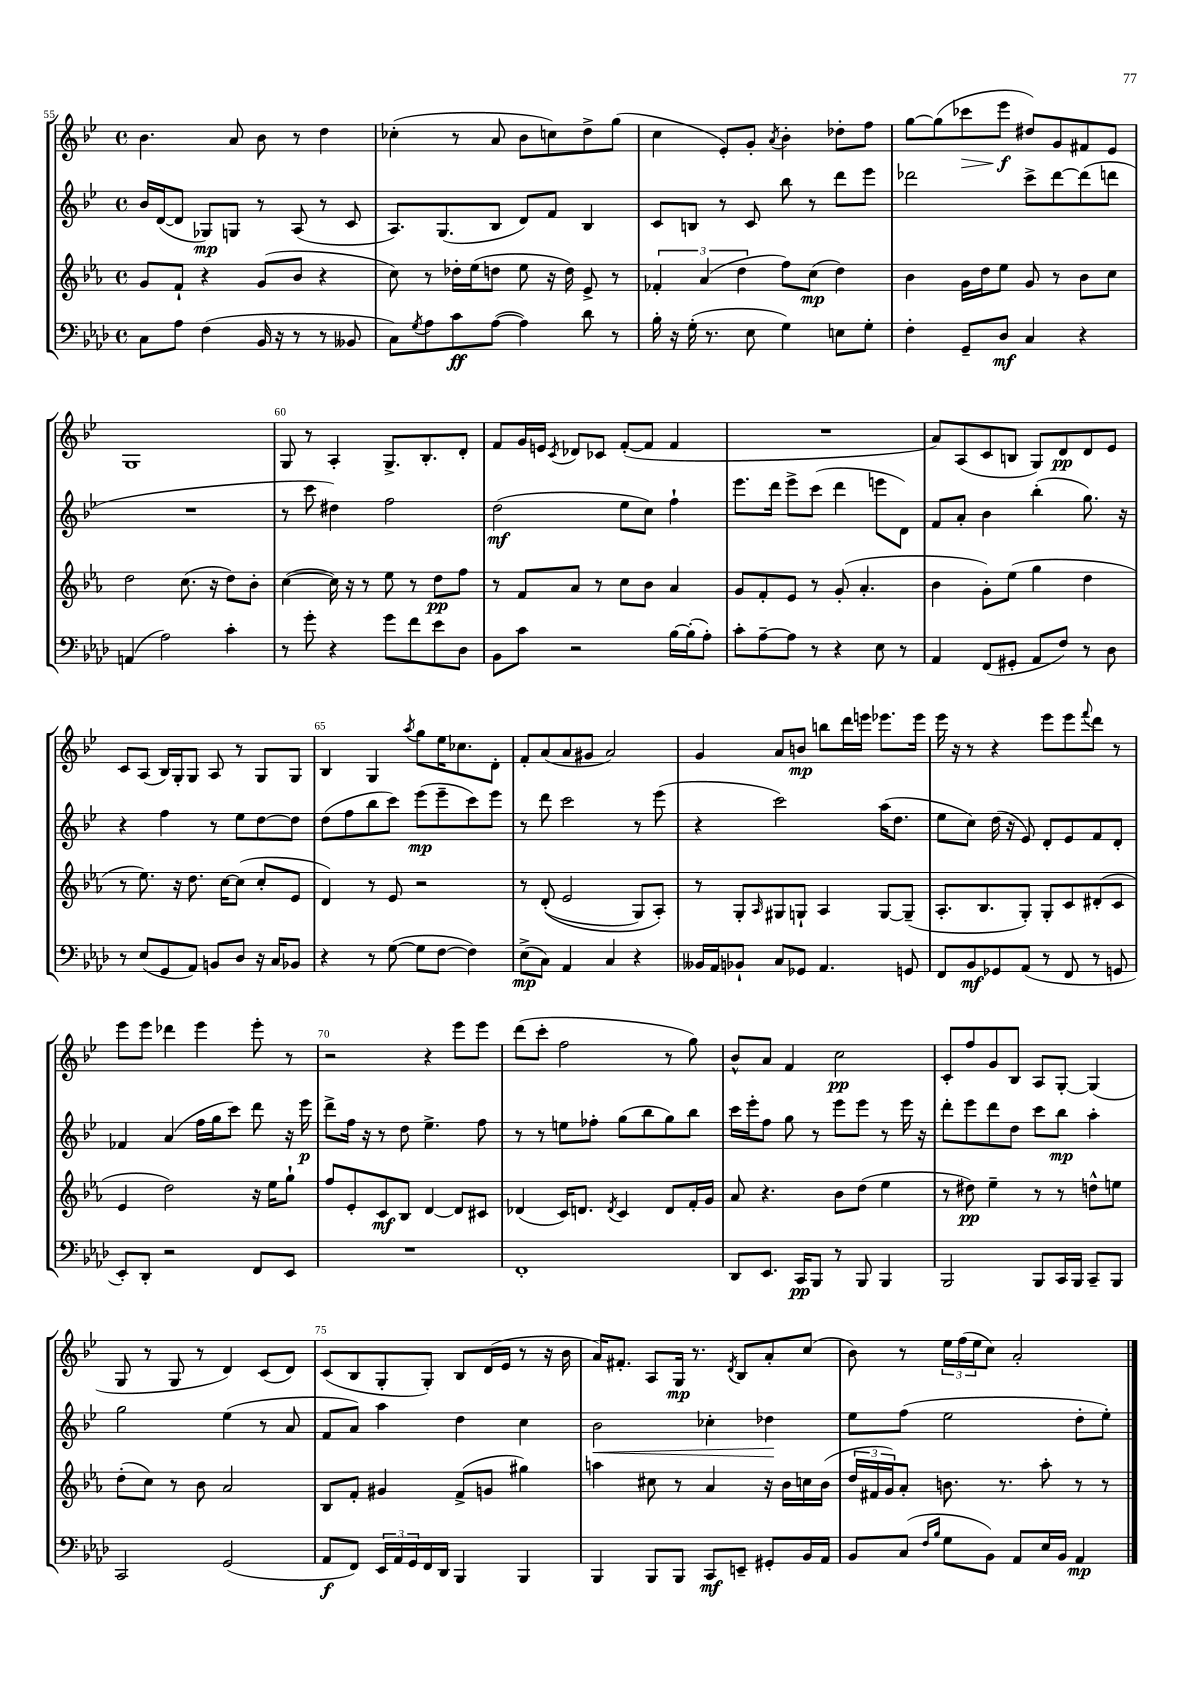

**kern	**kern	**kern	**kern
*staff4	*staff3	*staff2	*staff1
*clefF4	*clefG2	*clefG2	*clefG2
*k[b-e-a-d-]	*k[b-e-a-]	*k[b-e-]	*k[b-e-]
*M4/4	*M4/4	*M4/4	*M4/4
*met(c)	*met(c)	*met(c)	*met(c)
8C	8g	16b-	4.b-
.	.	([16d	.
8A-	8f`	8d]	.
(4F	4r	8G-)	.
.	.	8G	8a
16BB-	(8g	8r	8b-
16r	.	.	.
8r	8b-	(8A	8r
8r	4r	8r	4dd
8BB--	.	8c	.
=	=	=	=
8C)	8cc)	8.A)	(4cc-'
8qG	.	.	.
8A-	8r	.	.
.	.	(8.G	.
8c	16dd-'	.	8r
.	(16ee-	.	.
([8A-	8dd	8B-	8a
4A-])	8ee-	8d)	8b-
.	16r	8f	8cc)
.	16dd)	.	.
8d-	8e-^	4B-	8dd^
8r	8r	.	(8gg
=	=	=	=
16B-'	6f-'	8c	4cc
16r	.	.	.
(16G'	.	8B	.
.	(6a-	.	.
8.r	.	.	.
.	.	8r	8e-')
.	6dd	.	.
8E-	.	8c	8g'
.	.	.	8qa
4G)	8ff)	8bb-	4b-'
.	(8cc	8r	.
8E	4dd)	8ddd	8dd-'
8G'	.	8eee-	8ff
=	=	=	=
4F'	4b-	2ddd-	[8gg
.	.	.	(8gg]
8GG~	16g	.	8ccc-
.	16dd	.	.
8D-	8ee-	.	8eee-
4C	8g	8ccc^	8dd#)
.	8r	[8ddd-	8g
4r	8b-	(8ddd-]	8f#
.	8cc	8ddd	8e-
=	=	=	=
(4AA	2dd	1r	1G
2A-)	.	.	.
.	(8.cc	.	.
.	16r	.	.
4c'	8dd)	.	.
.	8b-'	.	.
=	=	=	=
8r	([4cc	8r	8G
8g'	.	8ccc	8r
4r	16cc])	4dd#)	4A'
.	16r	.	.
.	8r	.	.
8g	8ee-	2ff	8.G^
8f	8r	.	.
.	.	.	8.B-'
8e-	8dd	.	.
8D-	8ff	.	8d'
=	=	=	=
8BB-	8r	(2dd	8f
8c	8f	.	16g
.	.	.	16e
.	.	.	8qc
2r	8a-	.	8d-
.	8r	.	8c-
.	8cc	8ee-	([8f'
.	8b-	8cc)	8f]
[16B-	4a-	4ff`	4f
(16B-']	.	.	.
8A-')	.	.	.
=	=	=	=
8c'	8g	8.eee-	1r
[8A-~	8f'	.	.
.	.	16ddd	.
8A-]	8e-	8eee-^	.
8r	8r	(8ccc	.
4r	(8g'	4ddd	.
.	4.a-'	.	.
8E-	.	8eee	.
8r	.	8d)	.
=	=	=	=
4AA-	4b-	8f	8a)
.	.	8a'	(8A
(8FF	8g')	4b-	8c
8GG#'	(8ee-	.	8B
8AA-	4gg	(4bb-'	8G)
8F)	.	.	8d
8r	4dd	8.gg)	8d
8D-	.	.	8e-
.	.	16r	.
=	=	=	=
8r	8r	4r	8c
(8E-	8.ee-)	.	(8A
8GG	.	4ff	16B-)
.	16r	.	16G'
8AA-)	8.dd	.	8G
8BB	.	8r	8A
.	[16cc	.	.
8D-	(8cc]	8ee-	8r
16r	8cc'	[8dd	8G
16C	.	.	.
8BB-	8e-	8dd]	8G
=	=	=	=
4r	4d)	(8dd	4B-
.	.	8ff	.
8r	8r	8bb-	4G
([8G	8e-	8ccc)	.
.	.	.	8qaa
8G]	2r	(8eee-	8gg
[8F	.	8eee-~	16ee-
.	.	.	8.cc-
4F])	.	8ccc)	.
.	.	8eee-	8d'
=	=	=	=
(8E-^	8r	8r	8f'
8C)	&((8d'	8ddd	(8a
4AA-	2e-	2ccc	8a
.	.	.	8g#
4C	.	.	2a)
4r	8G)	8r	.
.	8A-'&)	(8eee-	.
=	=	=	=
16BB--	8r	4r	4g
16AA-	.	.	.
8BB-`	8G'	.	.
.	16qqA-	.	.
8C	8G#	2ccc)	8a
8GG-	8G`	.	8b
4.AA-	4A-	.	8bb
.	.	.	16ddd
.	.	.	16eee
.	[8G	(16aa	8.eee-
.	.	8.dd	.
8GG	(8G~]	.	.
.	.	.	16eee-
=	=	=	=
8FF	8.A-'	8ee-	16eee-
.	.	.	16r
8BB-	.	8cc)	8r
.	8.B-	.	.
8GG-	.	(16dd	4r
.	.	16r	.
(8AA-	8G')	8e-)	.
8r	8G'	8d'	8eee-
8FF	8c	8e-	8eee-
.	.	.	8qqfff
8r	(8d#'	8f	8ddd
8GG	8c	8d'	8r
=	=	=	=
8EE-')	4e-	4f-	8eee-
8DD-'	.	.	8eee-
2r	2dd)	(4a	4ddd-
.	.	16ff	4eee-
.	.	16gg	.
.	.	8ccc)	.
8FF	16r	8ddd	8eee-'
.	16ee-	.	.
8EE-	8gg`	16r	8r
.	.	16eee-	.
=	=	=	=
1r	8ff	8ddd^	2r
.	8e-'	16ff	.
.	.	16r	.
.	8c	8r	.
.	8B-	8dd	.
.	[4d	4.ee-^	4r
.	8d]	.	8eee-
.	8c#	8ff	8eee-
=	=	=	=
1FF'	(4d-	8r	(8ddd
.	.	8r	8ccc'
.	16c)	8ee	2ff
.	8.d	.	.
.	.	8ff-'	.
.	8qd	.	.
.	4c	(8gg	.
.	.	8bb-	.
.	8d	8gg)	8r
.	16f'	8bb-	8gg)
.	16g	.	.
=	=	=	=
8DD-	8a-	16ccc	8b-^^
.	.	16eee-'	.
8.EE-	4.r	8ff	8a
.	.	8gg	4f
16CC	.	.	.
8BBB-	.	8r	.
8r	8b-	8eee-	2cc
8BBB-	(8dd	8eee-	.
4BBB-	4ee-	8r	.
.	.	16eee-	.
.	.	16r	.
=	=	=	=
2BBB-	8r	8ddd'	8c'
.	8dd#)	8eee-	8ff
.	4ee-~	8ddd	8g
.	.	8dd	8B-
8BBB-	8r	8ccc	8A
16CC	8r	8bb-	[8G'
16BBB-	.	.	.
8CC~	8dd^^	4aa'	(4G]
8BBB-	8ee	.	.
=	=	=	=
2CC	(8dd'	2gg	8G
.	8cc)	.	8r
.	8r	.	8G
.	8b-	.	8r
(2GG	2a-	(4ee-	4d)
.	.	8r	(8c
.	.	8a	8d)
=	=	=	=
8AA-	8B-	8f	(8c
8FF)	8f'	8a)	8B-
24EE-	4g#	4aa	8G'
24AA-	.	.	.
24GG	.	.	.
16FF	.	.	8G')
16DD-	.	.	.
4BBB-	(8f^	4dd	8B-
.	8g	.	(16d
.	.	.	16e-
4BBB-	4gg#)	4cc	8r
.	.	.	16r
.	.	.	16b-
=	=	=	=
4BBB-	4aa	2b-	16a)
.	.	.	8.f#'
8BBB-	8cc#	.	8A
8BBB-	8r	.	16G
.	.	.	8.r
8CC	4a-	4cc-'	.
.	.	.	8qd
8EE~	.	.	8B-
8GG#'	16r	4dd-	8a'
.	16b-	.	.
16BB-	16cc	.	(8cc
16AA-	(16b-	.	.
=	=	=	=
8BB-	24dd	8ee-	8b-)
.	24f#	.	.
.	24g)	.	.
(8C	8a-'	(8ff	8r
16qqF	.	.	.
16qqB-	.	.	.
8G	8.b	2ee-	24ee-
.	.	.	(24ff
.	.	.	24ee-
8BB-)	.	.	8cc)
.	8.r	.	.
8AA-	.	.	2a'
16E-	8aa-'	.	.
16BB-	.	.	.
4AA-	8r	8dd'	.
.	8r	8ee-')	.
==	==	==	==
*-	*-	*-	*-
